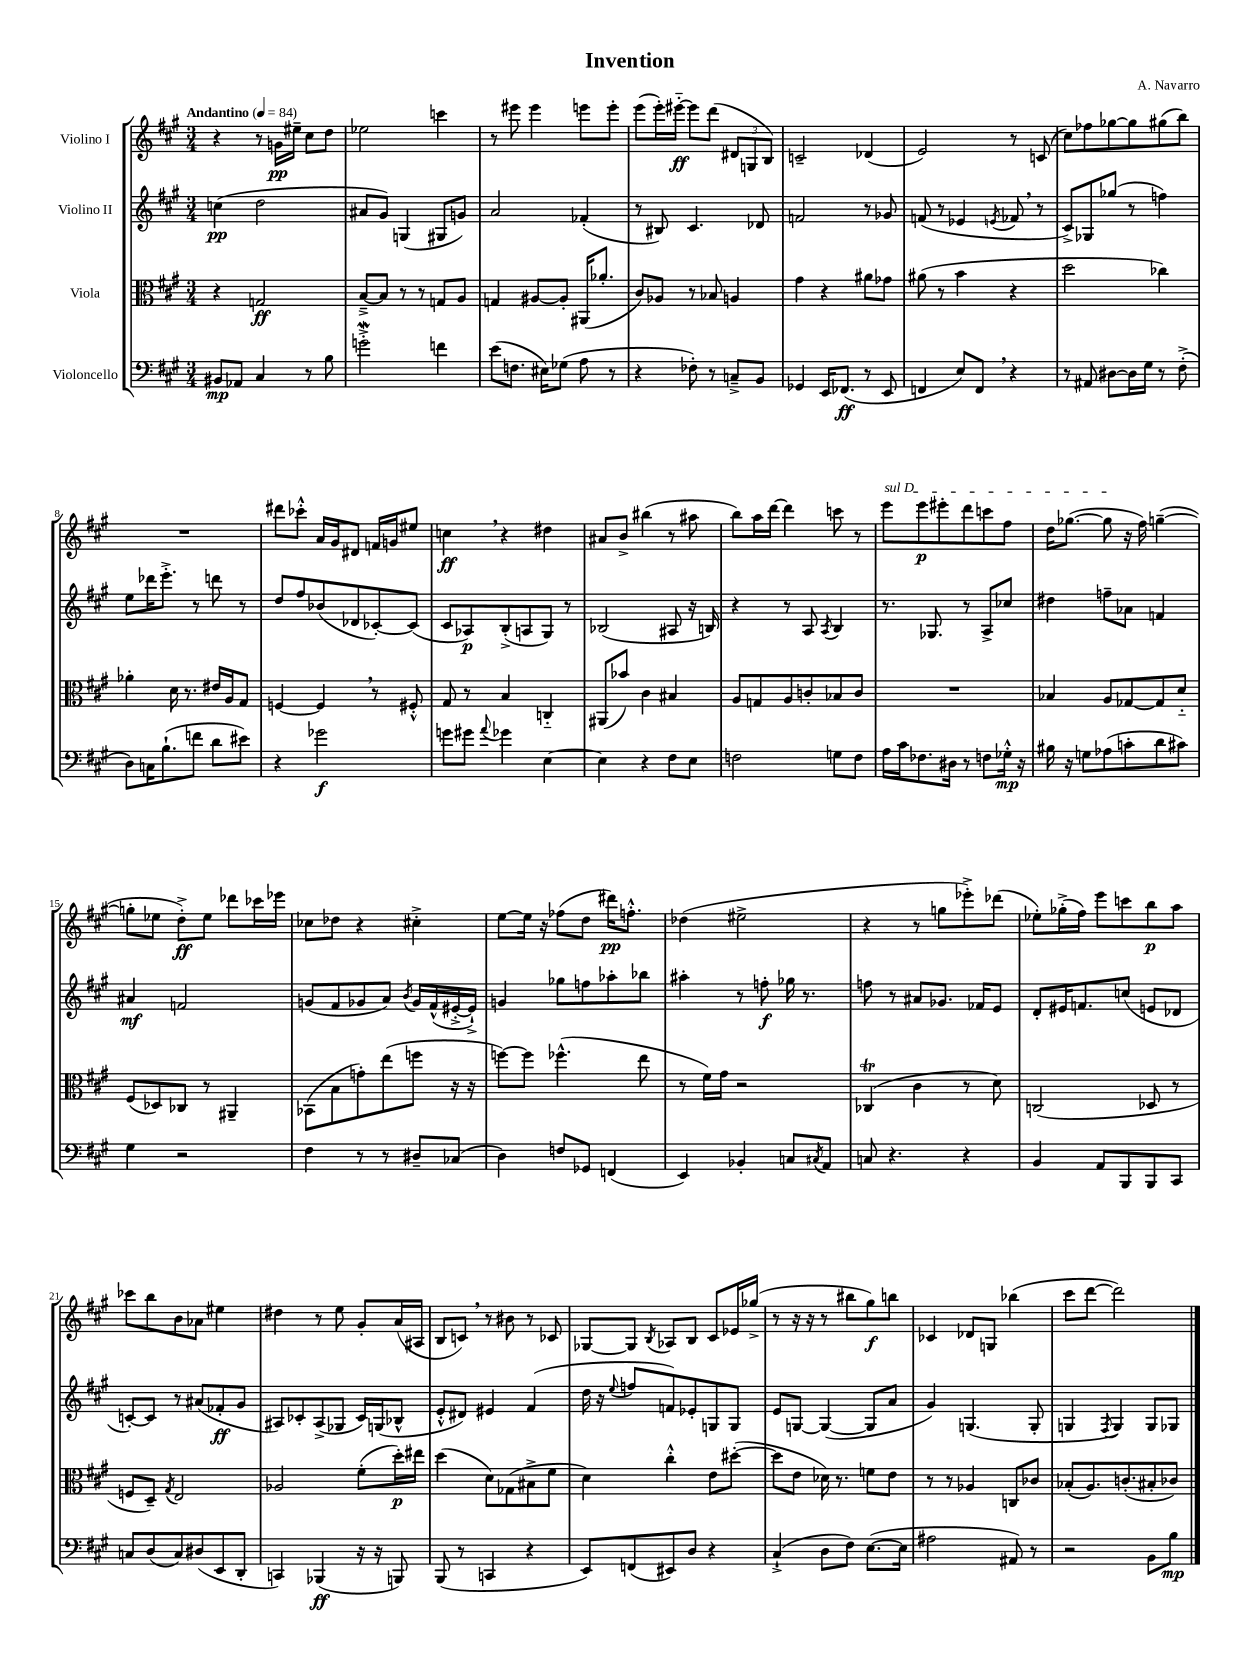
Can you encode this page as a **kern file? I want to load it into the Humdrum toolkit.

**kern	**kern	**kern	**kern
*staff4	*staff3	*staff2	*staff1
*clefF4	*clefC3	*clefG2	*clefG2
*k[f#c#g#]	*k[f#c#g#]	*k[f#c#g#]	*k[f#c#g#]
*M3/4	*M3/4	*M3/4	*M3/4
*MM84	*MM84	*MM84	*MM84
8BB#	4r	(4cc	4r
8AA-	.	.	.
4C#	2G	2dd	8r
.	.	.	16g
.	.	.	16ee#~
8r	.	.	8cc#
8B	.	.	8dd
=	=	=	=
2g'^	[8B~^	8a#	2ee-
.	8B]	8g#)	.
.	8r	(4G	.
.	8r	.	.
4f	8G	8G#	4ccc
.	8A	8g)	.
=	=	=	=
(8e	4G	2a	8r
8.F	.	.	8eee#
.	[8A#	.	4eee#
16E#)	.	.	.
(8G-	8A#']	.	.
8A	(16AA#	(4f-'	8eee
.	8.a-'	.	.
8r	.	.	8eee'
=	=	=	=
4r	8c#)	8r	(8eee
.	8A-	8B#)	16eee')
.	.	.	[16eee#'~
8F-')	8r	4.c#	8eee#]
8r	8B-	.	(8ddd
8C~^	4A	.	12d#
.	.	.	12G
8BB	.	8d-	.
.	.	.	12B)
=	=	=	=
4GG-	4g#	2f	2c~
16EE	4r	.	.
(8.FF-	.	.	.
8r	8a#	8r	(4d-
8EE	8g-	8g-	.
=	=	=	=
4FF	(8a#	(8f	2e)
.	8r	8r	.
8E)	4b	4e-	.
8FF	.	.	.
.	.	8qe	.
4r	4r	8f-	8r
.	.	8r	(8c
=	=	=	=
8r	2dd	8c#^)	8cc#)
8AA#	.	8G-	8ff-
[8D#	.	(8gg-	[8gg-
16D#]	.	8r	8gg-]
16G#	.	.	.
8r	4cc-)	4ff)	(8gg#
(8F#'^	.	.	8bb)
=	=	=	=
8D)	4a-'	8ee	2.r
16C	.	16ddd-	.
(8.B`	.	8.eee'^	.
.	16d	.	.
.	8.r	.	.
8f	.	8r	.
8d	16e#	8ddd	.
.	16A	.	.
8e#)	8G#	8r	.
=	=	=	=
4r	[4F	8dd	8ddd#
.	.	8ff#	8ccc-'^^
2g-	4F]	(8b-	16a
.	.	.	16g#
.	.	8d-	8d#
.	8r	[8c-')	16f
.	.	.	16g
.	8F#'^^	(8c-]	8ee#
=	=	=	=
8g	8G#	8c#	4cc
8g#	8r	8A-)	.
8qqa	.	.	.
4g-	4B	(8B'^	4r
.	.	8A	.
[4E	4C'~	8G#)	4dd#
.	.	8r	.
=	=	=	=
4E]	(8AA#	(2B-	8a#
.	8b-)	.	8b^
4r	4c#	.	(4bb#
8F#	4B#	8A#	8r
8E	.	16r	8aa#
.	.	16B)	.
=	=	=	=
2F	8A	4r	8bb)
.	8G	.	16aa
.	.	.	[16ddd
.	8A	8r	4ddd]
.	8c'	8A	.
.	.	8qA	.
8G	8B-	4B	8ccc
8F	8c	.	8r
=	=	=	=
16A	2.r	8.r	8eee
16c#	.	.	.
8.F-	.	.	8eee
.	.	8.G-	.
.	.	.	8eee#'
16D#	.	.	.
8r	.	8r	8ddd
8F	.	8A^	8ccc
16G-'^^	.	8cc-	8ff#
16r	.	.	.
=	=	=	=
16B#	4B-	4dd#	16dd
16r	.	.	([8.gg-
8G	.	.	.
(8A-	8A	8ff~	8gg-]
8c'	[8G-	8a-	16r
.	.	.	16ff#)
8d	8G-]	4f	([4gg~
8c#)	8d'~	.	.
=	=	=	=
4G#	(8F#	4a#	8gg']
.	8D-)	.	8ee-
2r	8C-	2f	8dd'^)
.	8r	.	8ee-
.	4AA#~	.	8ddd-
.	.	.	16ccc-
.	.	.	16eee-
=	=	=	=
4F#	(8BB-	(8g	8cc-
.	8B	8f#	8dd-
8r	8g')	8g-	4r
8r	(8ee	8a)	.
.	.	8qb	.
8D#~	8ff	16g-	4cc#'^
.	.	(16f#^^	.
(8C-	16r	[16e#'^	.
.	16r	16e#`^])	.
=	=	=	=
4D)	[8ff)	4g	[8ee
.	8ff]	.	16ee]
.	.	.	16r
8F	(4.ff-^^	8gg-	(8ff-
8GG-	.	8ff	8dd
(4FF	.	8aa-'	16ddd#)
.	.	.	8.ff'^^
.	8ee	8bb-	.
=	=	=	=
4EE)	8r	4aa#'	(4dd-
.	16f#)	.	.
.	16g#	.	.
4BB-'	2r	8r	2ee#^
.	.	8ff'	.
8C	.	16gg-	.
.	.	8.r	.
8qC#	.	.	.
8AA	.	.	.
=	=	=	=
8C	(4C-	8ff	4r
4.r	.	8r	.
.	4c#	8a#	8r
.	.	8.g-	8gg
4r	8r	.	8eee-'^)
.	.	16f-	.
.	8d)	8e	(8ddd-
=	=	=	=
4BB	(2C	8d'	8ee-')
.	.	16e#	(16gg-'^
.	.	8.f	16ff#)
8AA	.	.	8eee
8BBB	.	(8cc	8ccc
8BBB	8D-	8e	8bb
8CC#	8r	8d-	8aa
=	=	=	=
8C	8F	[8c')	8ccc-
(8D	8D~)	8c]	8bb
.	8qG#	.	.
8C)	2E	8r	8b
(8D#	.	(8a#	8a-
8EE	.	8f-'	4ee#
8DD'	.	8g#	.
=	=	=	=
4CC)	2A-	8A#)	4dd#
.	.	8c-'	.
(4BBB-	.	(8A#^	8r
.	.	8G-	8ee
16r	(8f#'	16c-)	8g#'
16r	.	(16G	.
8BBB)	16dd')	8B-^^	(16a
.	16ee#	.	16A#
=	=	=	=
(8BBB	(4dd	8e'^^	8B
8r	.	8d#)	8c)
4CC	8d)	4e#	8r
.	(8G-	.	8b#
4r	8B#^	(4f#	8r
.	8f#	.	8c-
=	=	=	=
8EE)	4d)	16dd	[8G-
.	.	16r	.
.	.	8qqee	.
(8FF	.	8ff	8G-]
.	.	.	8qB
8EE#)	4cc#'^^	8f)	8A-
8D	.	8e-'	8B
4r	8e	8G	8c#
.	([8dd#'	8G	16e-
.	.	.	(16gg-^
=	=	=	=
(4C#`^	8dd#]	8e	8r
.	8e	[8G	16r
.	.	.	16r
8D	16d-)	(4G_	8r
.	8.r	.	.
8F#)	.	.	8bb#
([8.E	8f	8G]	8gg#)
.	8e	8a	8bb
16E]	.	.	.
=	=	=	=
2A#	8r	4g#)	4c-
.	8r	.	.
.	4A-	(4.G	8d-
.	.	.	8G
8AA#)	8C	.	(4bb-
8r	8c-	8G'	.
=	=	=	=
2r	(8B-'	4G	8ccc#
.	8.A)	.	[8ddd
.	.	8qF#	.
.	.	4G)	2ddd])
.	(8.c'	.	.
8BB	8B#'	8G	.
8B	8c-)	8G-	.
==	==	==	==
*-	*-	*-	*-
